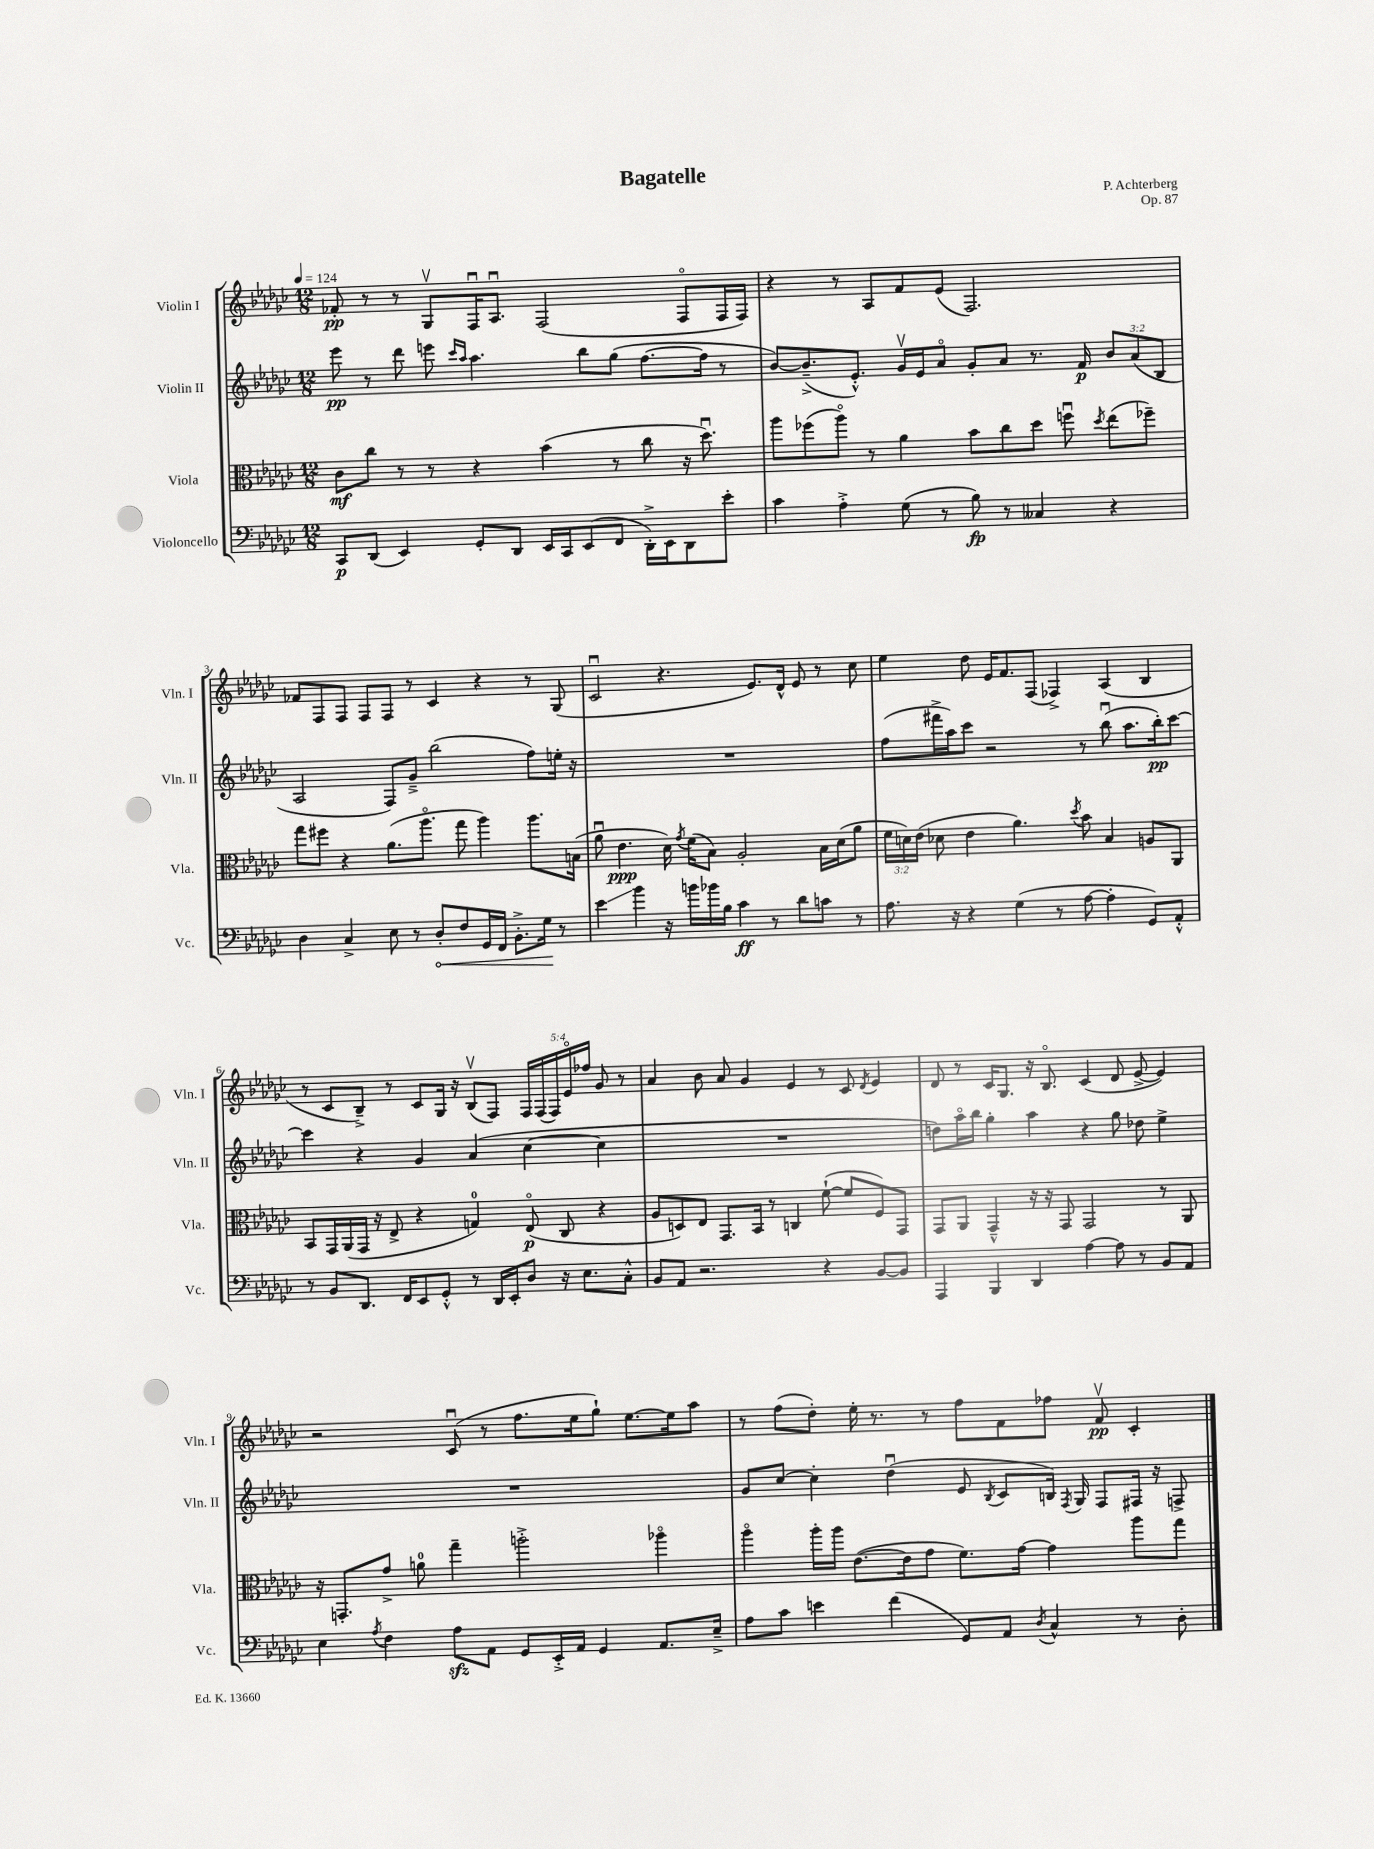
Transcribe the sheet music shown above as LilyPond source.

\header { title = "Bagatelle" composer = "P. Achterberg" opus = "Op. 87" }
<<
\new StaffGroup <<
\new Staff = "s0" \with { instrumentName = "Violin I" shortInstrumentName = "Vln. I" } {
    \clef treble \key ges \major \numericTimeSignature \time 12/8 \override Staff.TupletNumber.text = #tuplet-number::calc-fraction-text \tempo 4 = 124
    \autoBeamOff fes'8-.\pp r8 r8 ges8[\upbow f16\downbow aes8.]\downbow f2( f8[\flageolet f16 f16]) |
    r4 r8 aes8[ f'8 ees'8]( f2.) |
    fes'8[ f8 f8] f8[ f8] r8 ces'4 r4 r8 ges8( |
    ces'2\downbow r4. ees'8.[) des'16]-^ ees'8 r8 ces''8 |
    ees''4 des''8 ees'16[ f'8. f8]( fes4->) aes4( bes4 |
    r8 ces'8[ bes8]--->) r8 ces'8[ ges16] r16 bes8[\upbow( f8]) \tuplet 5/4 { f16[ f16( f16) ees'16\flageolet fes''16] } ges'8 r8 |
    aes'4 bes'8 aes'8 ges'4 ees'4 r8 ces'8 \acciaccatura { des'8 } ees'4 |
    des'8 r8 ces'16[ ges8.] r16 bes8.\flageolet ces'4( des'8 ees'8~-> ees'4) |
    r2 ces'8\downbow( r8 f''8.[ ees''16 ges''8]-!) ees''8.[~ ees''16 aes''8] |
    r8 f''8[( des''8]-.) ees''16-. r8. r8 f''8[ f'8 fes''8] f'8\upbow\pp ces'4-. \bar "|." |
}
\new Staff = "s1" \with { instrumentName = "Violin II" shortInstrumentName = "Vln. II" } {
    \clef treble \key ges \major \numericTimeSignature \time 12/8 \override Staff.TupletNumber.text = #tuplet-number::calc-fraction-text
    \autoBeamOff ees'''8\pp r8 des'''8 e'''8 \grace { ces'''16[ aes''16] } aes''4. bes''8[ ges''8]( f''8.[~ f''16] r8 |
    bes'8[~) bes'8.--->( ees'8.]-.-^) ges'16[\upbow ees'16 aes'8]\flageolet ges'8[-. aes'8] r8. f'16\p \tuplet 3/2 { bes'8[ aes'8( bes8] } |
    aes2 f8[) ges'8]---> bes''2( f''8[) e''16]-. r16 |
    R1. |
    f''8[( fis'''16-> aes''16) ces'''8] r2 r8 bes''8\downbow( aes''8.[ bes''16-.\pp) ces'''8]~ |
    ces'''4 r4 ges'4 aes'4( ces''4~ ces''4 |
    R1. |
    d''8[) aes''16\flageolet bes''16] ges''4-. aes''4 r4 ges''8 des''8 ees''4-> |
    R1. |
    ges'8[ ces''8]~ ces''4-. des''4\downbow( ees'8 \acciaccatura { bes8 } ces'8[ b16]) \acciaccatura { f8 } ges16 f8[ fis16] r16 f8-> \bar "|." |
}
\new Staff = "s2" \with { instrumentName = "Viola" shortInstrumentName = "Vla." } {
    \clef alto \key ges \major \numericTimeSignature \time 12/8 \override Staff.TupletNumber.text = #tuplet-number::calc-fraction-text
    \autoBeamOff ces'8[\mf ces''8] r8 r8 r4 bes'4( r8 ces''8 r16 des''8.\downbow) |
    aes''8[ fes''8( aes''8]\flageolet) r8 aes'4 bes'8[ ces''8 des''8] f''8\downbow \acciaccatura { des''8 } ees''8[( fes''8]--) |
    ges''8[ fis''8] r4 aes'8.[( aes''8.]\flageolet ges''8 aes''4) aes''8.[ b16]( |
    aes'8\downbow ees'4.\ppp des'16) \acciaccatura { ges'8 } f'16[( bes8]) aes2-. bes16[ des'16( aes'8] |
    \tuplet 3/2 { f'16[ d'16) ees'16]( } des'8 ees'4 aes'4.) \acciaccatura { des''8 } bes'8 bes4 a8[ aes,8] |
    bes,8[ ges,16 aes,16( ges,16] r16 ees8-> r4 g4-0) ees8\flageolet\p( ces8 r4 |
    aes8[ d8) ees8] ges,8.[ bes,16] r8 c4 f'8~-!( f'8[ f8) ges,8] |
    ges,8[ aes,8] ges,4---^ r16 r16 ges,8 ges,2 r8 aes,8 |
    r16 g,8.[-. ges'8]-> a'8-0 ges''4-- a''2-.-> aes''4\flageolet |
    aes''4\flageolet aes''16[-. aes''16] ees'8.[~( ees'16 ges'8] f'8.[) ges'16]~ ges'4 aes''8[ ges''8] \bar "|." |
}
\new Staff = "s3" \with { instrumentName = "Violoncello" shortInstrumentName = "Vc." } {
    \clef bass \key ges \major \numericTimeSignature \time 12/8
    \autoBeamOff ces,8[\p des,8]( ees,4) ges,8[-. des,8] ees,16[ ces,16 ees,8( f,8] des,16[-.->) ees,16 des,8 ees'8]-. |
    ces'4 aes4-.-> ges8( r8 bes8\fp) r8 ceses4 r4 |
    des4 ces4-> ees8 r8 \once \override Hairpin.circled-tip = ##t des8[-.\< f8 ges,16 f,16] bes,8.[-.-> ges16]\! r8 |
    ees'4\glissando bes'4 r16 b'16[ bes'16 bes16] ces'4\ff r8 des'8[ c'8] r8 |
    aes8. r16 r4 ges4( r8 aes8~ aes4-. ges,8[) aes,8]-.-^ |
    r8 bes,8[ des,8.] f,16[ ees,8 ges,8]-.-^ r8 des,16[ ees,16-. des8] r16 ees8.[ ces8]-.-^ |
    bes,8[ aes,8] r2. r4 bes,8[~ bes,8] |
    aes,,4 bes,,4 des,4 aes4~ aes8 r8 bes,8[ aes,8] |
    ees4 \acciaccatura { aes8 } f4 aes8[\sfz aes,8] ges,8[ ees,16-.-> aes,16] ges,4 aes,8.[ ees16]---> |
    aes8[ ces'8] e'4 f'4( ges,8[) aes,8] \acciaccatura { des8 } ces4-^ r8 des8-. \bar "|." |
}
>>
>>
